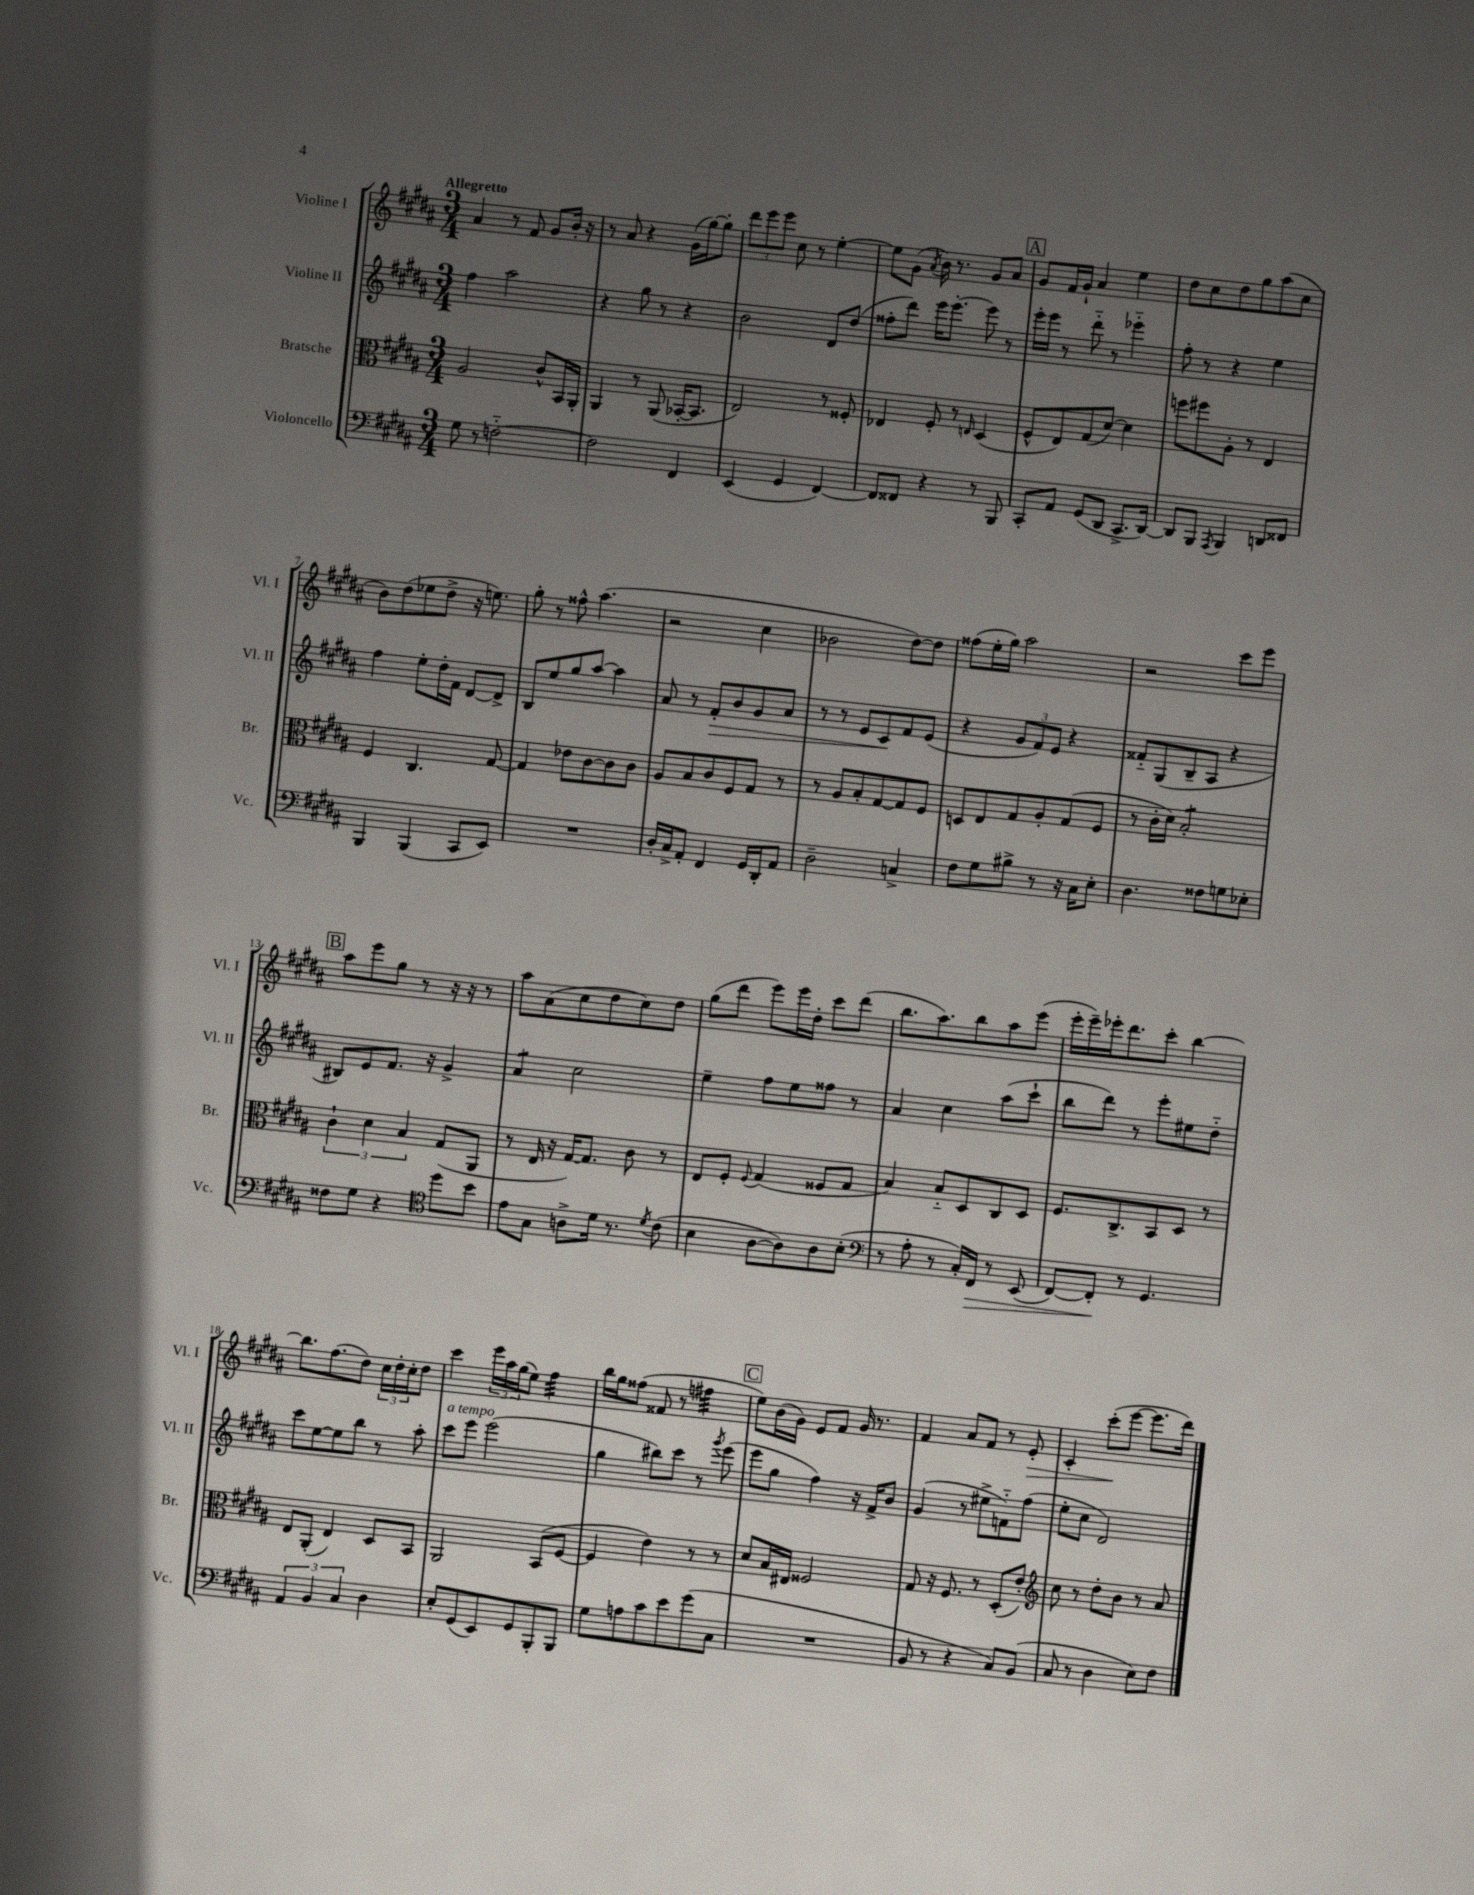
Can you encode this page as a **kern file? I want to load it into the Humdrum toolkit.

**kern	**kern	**kern	**kern
*staff4	*staff3	*staff2	*staff1
*clefF4	*clefC3	*clefG2	*clefG2
*k[f#c#g#d#a#]	*k[f#c#g#d#a#]	*k[f#c#g#d#a#]	*k[f#c#g#d#a#]
*M3/4	*M3/4	*M3/4	*M3/4
8G#\	2A#/	4ff#\	4a#/
8r	.	.	.
[2F'~\	.	2aa#\	8r
.	.	.	8f#/
.	8c#^^/L	.	8g#/L
.	16BB/L	.	16b'/Jk
.	16AA#'/JJ	.	16r
=	=	=	=
2F\]	4AA#/	4r	8r
.	.	.	8a#/
.	8r	8gg#\	4r
.	(8AA#/	8r	.
4FF#/	[16BB-'/LK	4r	(16g#\LL
.	8.BB-/]J	.	[16gg#\J)
.	.	.	8gg#'\]J
=	=	=	=
(4EE/	2E/)	2b\	12ddd#\L
.	.	.	12eee\
.	.	.	12eee\J
4GG#/	.	.	8cc#\
.	.	.	8r
[4FF#/)	8r	8d#/L	[4ee'\
.	8F##'/	(8dd#/J	.
=	=	=	=
8FF#/]L	4E-/	8ff##'\L	8ee\]L
8FF##/J	.	8ddd#\J)	(8g#\J
.	.	.	8qa#/
4r	8F#'/	16eee\LK	16b\)
.	.	[8.eee'\J	8.r
.	8r	.	.
.	16qqE/	.	.
8r	(4D#/	8eee\]	8g#/L
8BBB/	.	8r	8a#/J
=	=	=	=
8CC#'/L	8F#^^/L	16eee'\LL	8g#/L
.	.	16eee\JJ	.
8AA#/J	8E/)	8r	16f#/L
.	.	.	16g#`/JJ
(8GG#/L	(8G#/	8ddd#'~\	4a#/
8DD#/J	[8d#/J)	8r	.
8.CC#^/L	4d#\]	4eee-'~\	4ee\
[16DD#/Jk)	.	.	.
=	=	=	=
8DD#/]L	8ff\L	8ff#'\	8dd#\L
8BBB/J	8ff#\	8r	8cc#\
8qAAA#/	.	.	.
4BBB/	8A#'\J	4r	8dd#\
.	8r	.	8gg#\
8DD/L	4E/	4ee\	(8aa#\
8FF##/J	.	.	8cc#\J
=	=	=	=
4BBB/	4F#/	4ff#\	8b\L)
.	.	.	(8dd#\
(4BBB/	4.C#/	8ee'\L	8ee-\
.	.	16dd#'\L	8dd#^\J
.	.	16f#\JJ	.
8CC#/L	.	[8d#/L	16r
.	.	.	8.ee\)
8EE/J)	[8G#/	8d#^/]J	.
=	=	=	=
2.r	4G#/]	8B/L	8gg#'\
.	.	8ee/	8r
.	8e-\L	8gg#/	8ff##^^\
.	[8c#\	[8aa#/J	(4.aa#\
.	8c#\]	4aa#\]	.
.	8c#\J	.	.
=	=	=	=
16D#'/LL	8A#/L	8a#/	2r
16C#^/J	.	.	.
8AA#'/J	8B/	8r	.
4FF#/	8c#/	8f#'/L	.
.	8F#/	8b/	.
16GG#/LL	8G#/J	8g#/	4cc#\
16DD#'/J	.	.	.
8AA#/J	8r	8a#/J	.
=	=	=	=
2D#~\	8r	8r	2b-\
.	8A#/L	8r	.
.	8B'/	8e/L	.
.	[8G#/	8c#/	.
4C^/	8G#/]	8f#/	[8dd#\L)
.	8F#/J	(8e/J	8dd#\]J
=	=	=	=
8F#\L	8D/L	4r	(8ff##\L
8G#\	8E/	.	16ee'\L
.	.	.	16gg#\JJ)
8B#^\J	8G#/	12g#/L	2aa#\
.	.	12f#/)	.
8r	8A#'/	.	.
.	.	12e/J	.
16r	(8G#/	4r	.
16C#\LK	.	.	.
8E'\J	8F#/J	.	.
=	=	=	=
4.D#\	8r	8f##'~/L	2r
.	16c#'\LL	(8G#/	.
.	16d#\JJ)	.	.
.	2B'/	8B~/	.
8F##\L	.	8A#/J	.
8G\	.	4r	8ccc#\L
8E-'\J	.	.	8eee\J
=	=	=	=
8F##\L	6c#`\	8B#/L)	8aa#\L
8G#\J	.	8e/	8eee\
.	6d#\	.	.
4r	.	8.f#/J	8gg#\J
.	6B/	.	.
.	.	.	8r
.	.	16r	.
*clefC4	*	*	*
8dd#\L	(8G#/L	4g#^/	16r
.	.	.	16r
8b\J	8AA#/J	.	8r
=	=	=	=
8e\L	8r	4a#/	8aa#\L
8G#\J	16E/	.	(8a#\
.	16r	.	.
8A^\L	[16G#/LK)	2cc#\	8cc#\
.	8.G#/]J	.	.
16d#\Jk	.	.	8dd#\
8.r	.	.	.
.	8c#\	.	8cc#\)
8qd#/	.	.	.
(8c#\	8r	.	8dd#\J
=	=	=	=
4B\	8E/L	4ee~\	(8gg#\L
.	8F#'/J	.	8ddd#\J
.	8qqF#/	.	.
[8A#\L	(4G#/	8ff#\L	8eee\L)
8A#\])	.	8ee\	16eee\L
.	.	.	16dd#'\JJ
8A#\	8F##/L	8ff##\J	8ccc#\L
(8B'\J	8G#/J	8r	(8ddd#\J
=	=	=	=
*clefF4	*	*	*
8r	4B/)	4a#/	8.bb\L
8A#'\	.	.	.
.	.	.	8.aa#\)
8r	8B'~/L	4cc#\	.
16C#'/LL)	8D#/	.	8bb\
16FF#/JJ	.	.	.
8r	8C#/	(8aa#\L	8aa#\
(8EE/	8D#/J	8ccc#`\J	(8eee\J
=	=	=	=
[8FF#/L)	8.F#/L	8bb\L	16eee'\LL
.	.	.	16eee~\)
8FF#'/]J	.	8ddd#\J)	16eee-'\J
.	8.C#^/	.	8.ddd#\
8r	.	8r	.
4.GG#/	8BB/	8eee'\L	8ccc#'\J
.	8D#/J	8ee#\	[4bb\
.	8r	8dd#'~\J	.
=	=	=	=
6AA#/	8E/L	8ccc#\L	8.bb\]L
.	(8AA#'/J	[8ee\	.
6BB/	.	.	.
.	.	.	(8.ff#\
.	4E/)	8ee\]	.
6C#/	.	.	.
.	.	8bb\J	8dd#\J)
4D#\	8D#/L	8r	24cc#\LL
.	.	.	24dd#'\
.	.	.	24cc#'\J
.	8BB/J	8aa#'\	8dd#\J
=	=	=	=
8E'/L	2AA#/	8ccc#\L	4ccc#\
(8GG#/	.	8eee\J	.
8EE/)	.	(2eee\	24eee\LL
.	.	.	24aa#\
.	.	.	(24gg#\J
8GG#/	.	.	8ee\J)
8BBB'/	(8BB/L	.	4ff#\
8BBB/J	[8F#/J	.	.
=	=	=	=
8G#\L	4F#/]	4gg#\	16bb\LL
.	.	.	16gg#\J
8A\	.	.	(8ff##\J
8c#\	4e\)	8bb#\L)	8f##/
8e\	.	8ccc#\J	8r
(8g#\	8r	8r	4ff#\
.	.	8qggg#/	.
8C#\J	8r	(8eee\	.
=	=	=	=
2.r	8d#/L	8eee\L	8ee\L)
.	16B/L	8gg#\J	(16b\L
.	16E#/JJ	.	16g#\JJ)
.	2F##/	4ff#\)	8e/L
.	.	.	8f#/J
.	.	16r	16g#/
.	.	16f#^/LK	8.r
.	.	8b/J	.
=	=	=	=
8BB/	8G#/	(4g#/	4f#/
8r	16r	.	.
.	8.F#/	.	.
4r	.	8r	8a#/L
.	8r	8ee#^\L	8f#/J
8C#/L)	(8D#'/L	8f'~\)	8r
(8BB/J	8e'/J)	(8ff#\J	8e'/
=	=	=	=
*	*clefG2	*	*
8C#/	8cc#\	8ee'\L	4c#'/
8r	8r	8cc#\J	.
4D#\	8dd#'\L	2d#/)	(8ccc#'\L
.	8b\J	.	[8eee\J
8E\L)	8r	.	8.eee\]L
8F#\J	8a#/	.	.
.	.	.	16ddd#\Jk)
==	==	==	==
*-	*-	*-	*-
